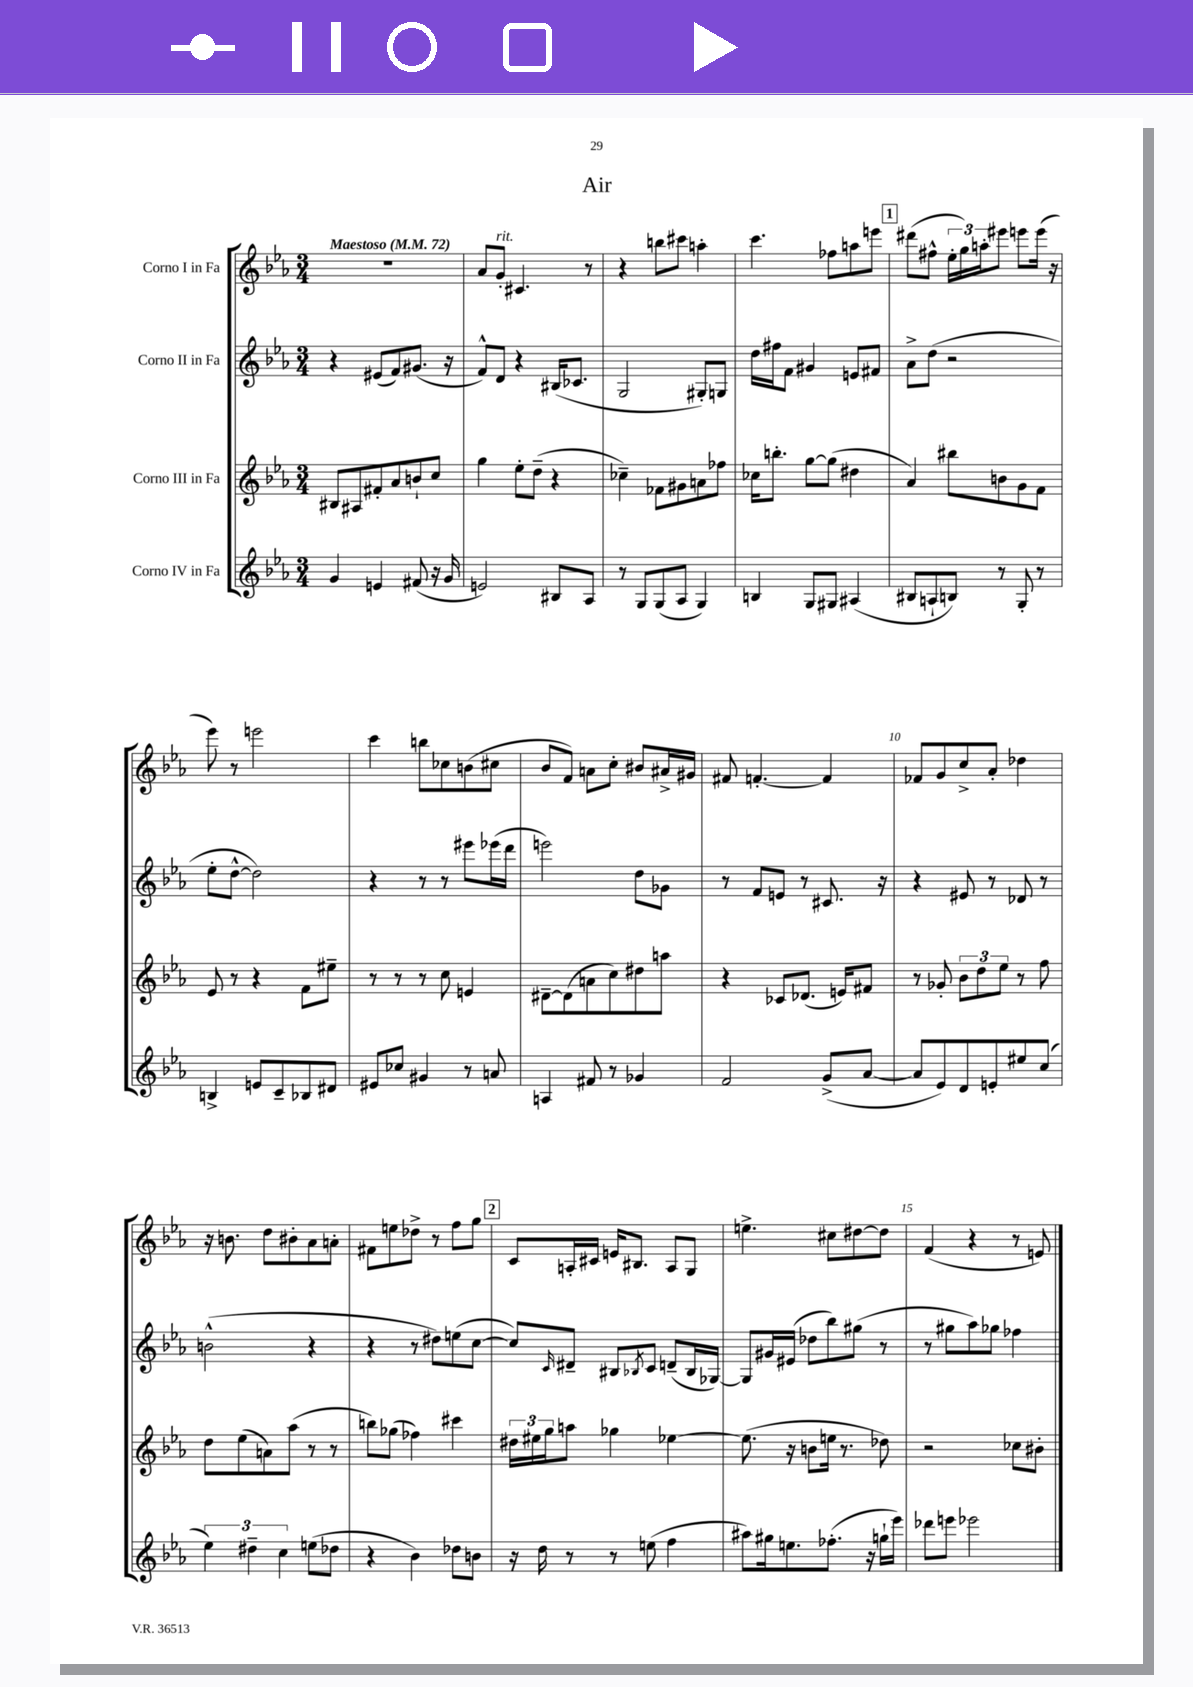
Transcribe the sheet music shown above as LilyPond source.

\header { title = "Air" }
<<
\new StaffGroup <<
\new Staff = "s0" \with { instrumentName = "Corno I in Fa" } {
    \clef treble \key ees \major \numericTimeSignature \time 3/4 \tempo "Maestoso" 4 = 72
    R2. |
    aes'8 g'8-.^\markup { \italic "rit." } cis'4. r8 |
    r4 b''8 cis'''8 a''4-. |
    c'''4. fes''8 a''8 e'''8 |
    \mark \markup { \box "1" } dis'''8( fis''8-^ \tuplet 3/2 { ees''16-. g''16) a''16-. } eis'''8 e'''8 e'''16( r16 |
    ees'''8) r8 e'''2 |
    c'''4 b''8 ces''8 b'8( cis''8 |
    bes'8 f'8) a'8 c''8-. bis'8 ais'16-> gis'16 |
    fis'8 f'4.~-. f'4 |
    fes'8 g'8 c''8-> aes'8-. des''4 |
    r16 b'8. d''8 bis'8-. aes'8 a'8-. |
    fis'8 e''8 des''8-> r8 f''8 g''8 |
    \mark \markup { \box "2" } c'8 a16-. cis'16 e'16 bis8. a8 g8 |
    e''4.-> cis''8 dis''8~ dis''8 |
    f'4( r4 r8 e'8) \bar "|." |
}
\new Staff = "s1" \with { instrumentName = "Corno II in Fa" } {
    \clef treble \key ees \major \numericTimeSignature \time 3/4
    r4 eis'8( f'8) gis'8.( r16 |
    f'8-^) d'8 r4 bis16( ces'8. |
    g2 gis8-.) g8 |
    d''16 fis''16 f'8 gis'4 e'8 fis'8 |
    \mark \markup { \box "1" } aes'8-> d''8( r2 |
    ees''8-. d''8~-^ d''2) |
    r4 r8 r8 eis'''8 ees'''16( d'''16 |
    e'''2) d''8 ges'8 |
    r8 f'8 e'8 r8 cis'8. r16 |
    r4 eis'8 r8 des'8 r8 |
    b'2-^( r4 |
    r4 r8 dis''8) e''8( c''8~ |
    \mark \markup { \box "2" } c''8) \grace { c'16 } dis'8-- bis8 \acciaccatura { bes8 } c'8 d'8--( bes16 ges16~) |
    ges8 gis'16 eis'16( des''8 bes''8) gis''8( r8 |
    r8 gis''8 aes''8) ges''8 fes''4 \bar "|." |
}
\new Staff = "s2" \with { instrumentName = "Corno III in Fa" } {
    \clef treble \key ees \major \numericTimeSignature \time 3/4
    bis8 ais8 fis'8-. aes'8 b'8-! c''8 |
    g''4 ees''8-. d''8--( r4 |
    ces''4--) fes'8 gis'8 a'8 fes''8 |
    ces''16 b''8.-. g''8~ g''8( dis''4 |
    \mark \markup { \box "1" } aes'4) bis''8 b'8 g'8 f'8 |
    ees'8 r8 r4 f'8 eis''8-- |
    r8 r8 r8 c''8 e'4 |
    dis'8~-- dis'8( a'8 c''8) dis''8 a''8 |
    r4 ces'8 des'8.( e'16) fis'8 |
    r8 ges'8-. \tuplet 3/2 { bes'8 d''8 ees''8 } r8 f''8 |
    d''8 ees''8( a'8) aes''8( r8 r8 |
    b''8) ges''8( fes''4) cis'''4 |
    \mark \markup { \box "2" } \tuplet 3/2 { dis''16 eis''16 g''16 } a''8 ges''4 ees''4~ |
    ees''8.( r16 b'8 e''16 r8. des''8) |
    r2 ces''8 bis'8-. \bar "|." |
}
\new Staff = "s3" \with { instrumentName = "Corno IV in Fa" } {
    \clef treble \key ees \major \numericTimeSignature \time 3/4
    g'4 e'4 fis'8( r16 g'16 |
    e'2) bis8 aes8 |
    r8 g8 g8( aes8 g4) |
    b4 g8 gis8 ais4( |
    \mark \markup { \box "1" } bis8 a8-! b8) r8 g8-. r8 |
    b4-> e'8 c'8-- bes8 dis'8 |
    eis'8 ces''8 gis'4 r8 a'8 |
    a4 fis'8 r8 ges'4 |
    f'2 g'8->( aes'8~ |
    aes'8 ees'8) d'8 e'8-. eis''8 c''8( |
    \tuplet 3/2 { ees''4) dis''4-- c''4 } e''8( des''8 |
    r4 bes'4) des''8 b'8 |
    \mark \markup { \box "2" } r16 d''16 r8 r8 e''8( f''4 |
    ais''8) gis''16 e''8. fes''8.-.( r16 g''16-! ees'''16) |
    des'''8 e'''8 ees'''2 \bar "|." |
}
>>
>>
\layout { \context { \Score \override BarNumber.break-visibility = ##(#f #t #t) barNumberVisibility = #(every-nth-bar-number-visible 5) } }
